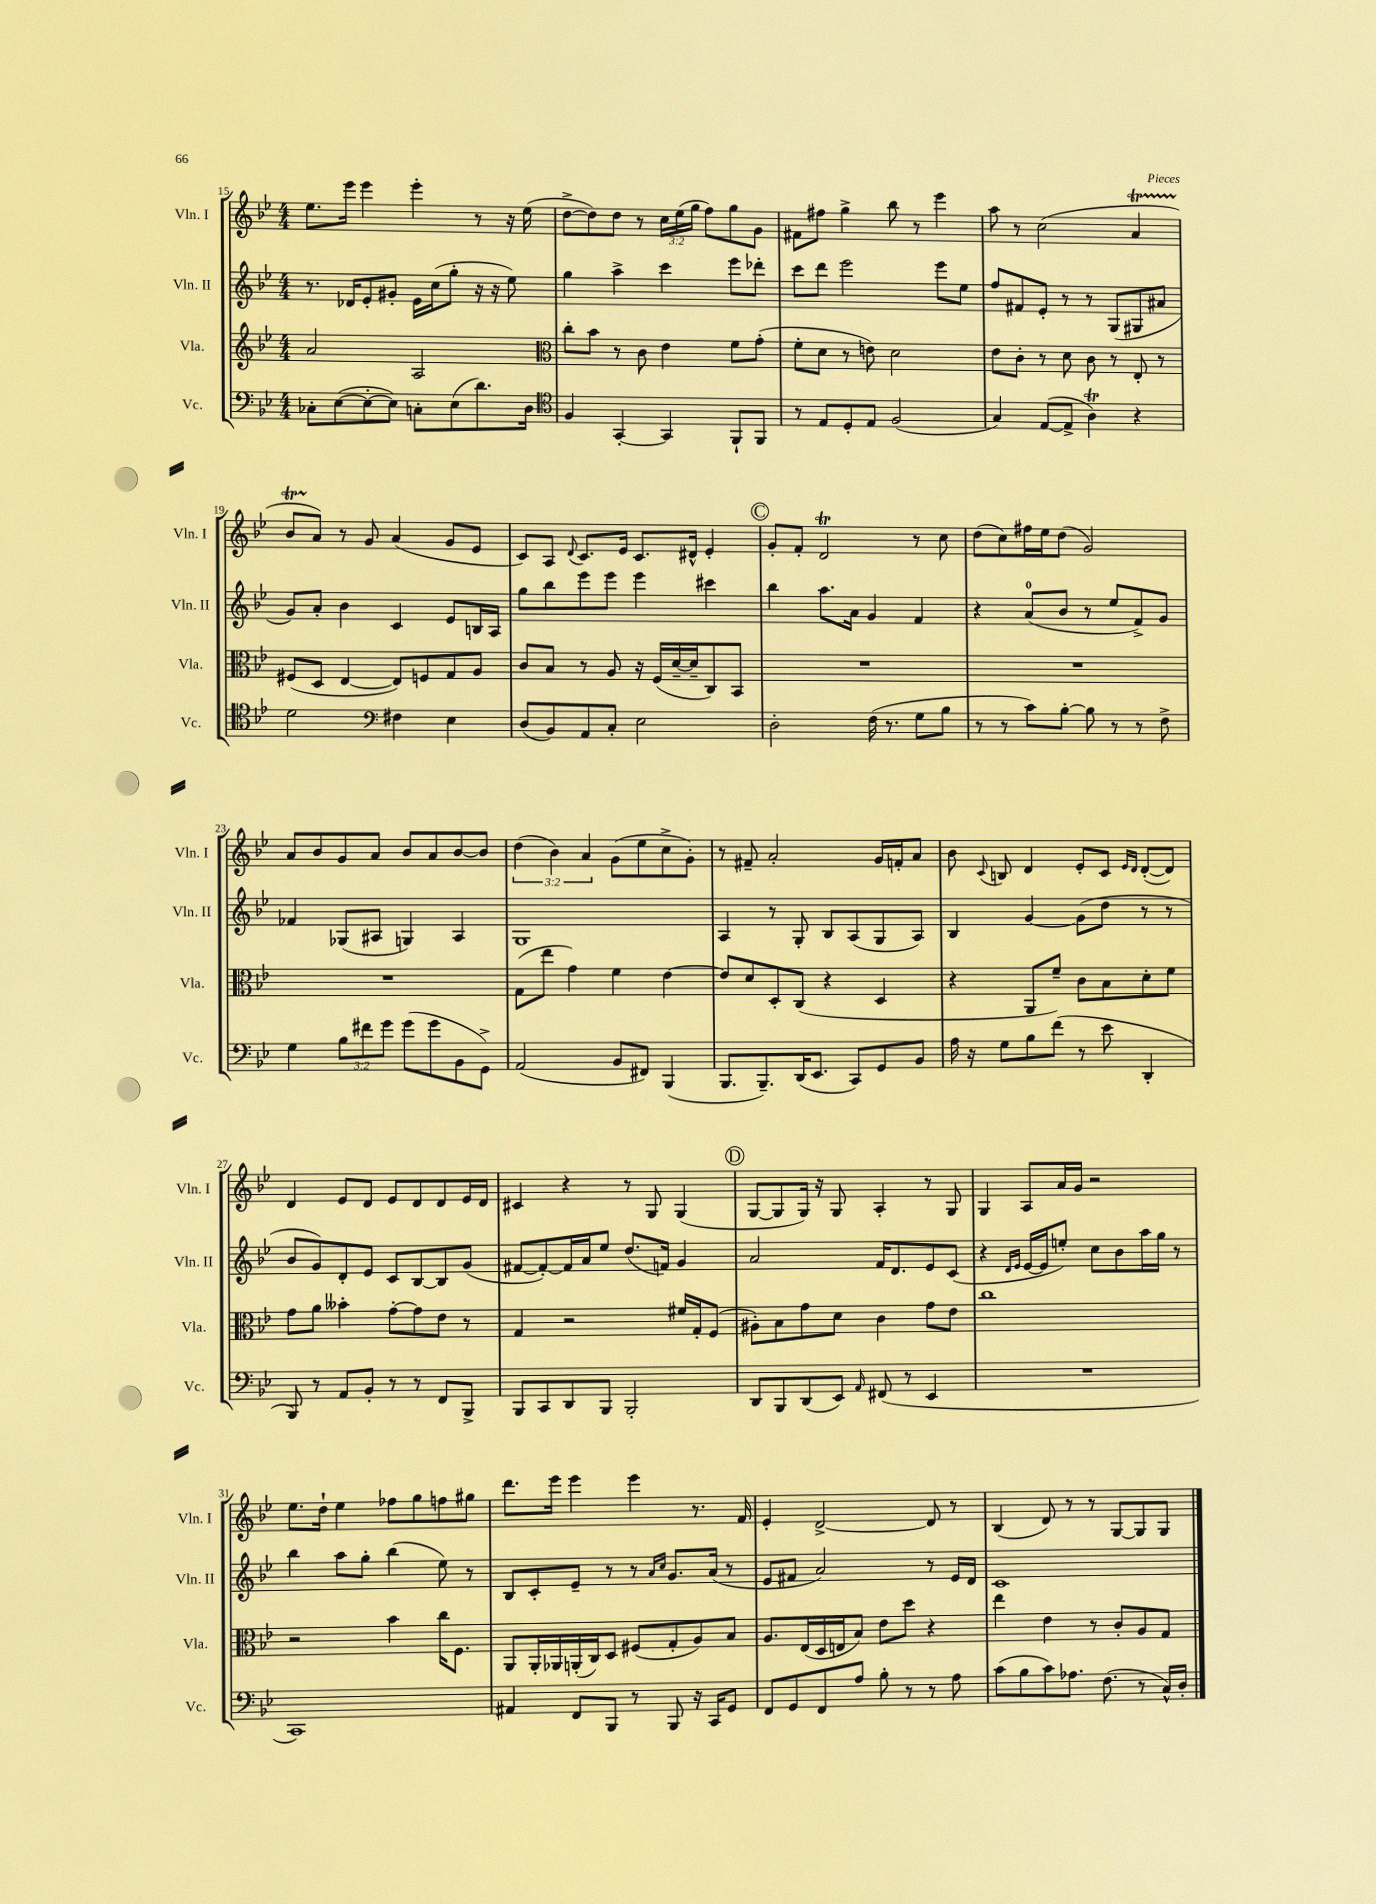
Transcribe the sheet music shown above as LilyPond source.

<<
\new StaffGroup <<
\new Staff = "s0" \with { instrumentName = "Vln. I" shortInstrumentName = "Vln. I" } {
    \clef treble \key bes \major \numericTimeSignature \time 4/4 \override Staff.TupletNumber.text = #tuplet-number::calc-fraction-text
    \autoBeamOff ees''8.[ ees'''16] ees'''4 ees'''4-. r8 r16 ees''16( |
    d''8[~-> d''8) d''8] r8 \tuplet 3/2 { c''16[ ees''16( g''16] } f''8[) g''8 g'8] |
    fis'8[ fis''8] g''4-> bes''8 r8 ees'''4 |
    a''8 r8 c''2( a'4\startTrillSpan |
    bes'8[ a'8]\stopTrillSpan) r8 g'8 a'4( g'8[ ees'8] |
    c'8[) a8] \appoggiatura { d'8 } c'8.[ ees'16] c'8.[ dis'16]-^ ees'4-. |
    \mark \markup { \circle "C" } g'8[-. f'8]-. d'2\trill r8 c''8 |
    d''8[( c''8) fis''16 ees''16 d''8]( g'2) |
    a'8[ bes'8 g'8 a'8] bes'8[ a'8 bes'8~ bes'8] |
    \tuplet 3/2 { d''4( bes'4) a'4 } g'8[( ees''8 c''8-> g'8]-.) |
    r8 fis'8-- a'2-. g'16[ f'16-. a'8] |
    bes'8 \appoggiatura { c'8 } b8 d'4 ees'8[-. c'8] \grace { ees'16[ d'16] } d'8[~-.( d'8]) |
    d'4 ees'8[ d'8] ees'8[ d'8 d'8 ees'16 d'16] |
    cis'4 r4 r8 g8 g4( |
    \mark \markup { \circle "D" } g8[~ g8 g16]) r16 g8 a4-. r8 g8 |
    g4 a8[ a'16 g'16] r2 |
    ees''8.[ d''16]-! ees''4 fes''8[ g''8 f''8 gis''8] |
    d'''8.[ ees'''16] ees'''4 ees'''4 r8. f'16 |
    ees'4-. d'2~-> d'8 r8 |
    bes4( d'8) r8 r8 g8[~ g8 g8] \bar "|." |
}
\new Staff = "s1" \with { instrumentName = "Vln. II" shortInstrumentName = "Vln. II" } {
    \clef treble \key bes \major \numericTimeSignature \time 4/4
    \autoBeamOff r8. des'16[ ees'8-. gis'8]-. ees'16[ c''16( g''8]-. r16 r16 ees''8) |
    g''4 a''4-> c'''4 ees'''8[ des'''8]-. |
    c'''8[ d'''8] ees'''2 ees'''8[ ees''8] |
    f''8[ fis'8 ees'8]-. r8 r8 g8[( gis8 ais'8] |
    g'8[) a'8]-. bes'4 c'4 ees'8[ b16 a16] |
    g''8[ bes''8 ees'''8 ees'''8] ees'''4 cis'''4 |
    \mark \markup { \circle "C" } bes''4 a''8.[ a'16] g'4 f'4 |
    r4 a'8[-0( bes'8] r8 ees''8[ f'8->) g'8] |
    fes'4 ges8[( ais8] g4) ais4 |
    g1 |
    a4 r8 g8-. bes8[ a8( g8 a8]) |
    bes4 g'4~ g'8[( d''8] r8 r8 |
    bes'8[ g'8) d'8-. ees'8] c'8[ bes8~ bes8 g'8]( |
    fis'8[~ fis'8~-.) fis'16 a'16 ees''8] d''8.[( f'16]) g'4 |
    \mark \markup { \circle "D" } a'2 f'16[ d'8. ees'8 c'8]( |
    r4 \grace { d'16[ ees'16] } ees'16[~ ees'16 e''8]-.) c''8[ bes'8 a''16 g''16] r8 |
    bes''4 a''8[ g''8]-. bes''4( ees''8) r8 |
    bes8[ c'8-. ees'8]-- r8 r8 \grace { a'16[ c''16] } g'8.[ a'16]( r8 |
    ees'8[ fis'8] a'2) r8 ees'16[ d'16] |
    c'1 \bar "|." |
}
\new Staff = "s2" \with { instrumentName = "Vla." shortInstrumentName = "Vla." } {
    \clef treble \key bes \major \numericTimeSignature \time 4/4
    \autoBeamOff a'2 a2 |
    \clef alto c''8[-. bes'8] r8 c'8 ees'4 f'8[ g'8]-.( |
    f'8[-. d'8] r8 e'8) d'2 |
    ees'8[ c'8]-. r8 d'8 c'8 r8 ees8-. r8 |
    fis8[( d8] ees4~ ees8[) f8 g8 a8] |
    c'8[ bes8] r8 a8 r16 f16[( d'16~-- d'16-- c8) bes,8] |
    \mark \markup { \circle "C" } R1 |
    R1 |
    R1 |
    g8[( ees''8] g'4) f'4 ees'4~ |
    ees'8[ d'8 d8-. c8]( r4 d4 |
    r4 a,8[ f'8]--) c'8[ bes8 d'8-. f'8] |
    g'8[ a'8] beses'4-. g'8[~-. g'8 ees'8] r8 |
    g4 r2 fis'16[ g16-. f8]( |
    \mark \markup { \circle "D" } ais8[-.) bes8 g'8 d'8] c'4 g'8[ ees'8] |
    c''1 |
    r2 bes'4 c''16[ f8.] |
    a,8[ a,16-. aes,16 a,16-.( c16) d8] fis8[( g8-. a8) bes8] |
    a8.[ ees16( d16 e16 bes8]) ees'8[ d''8] r4 |
    ees''4 ees'4 r8 c'8[-. a8 g8] \bar "|." |
}
\new Staff = "s3" \with { instrumentName = "Vc." shortInstrumentName = "Vc." } {
    \clef bass \key bes \major \numericTimeSignature \time 4/4 \override Staff.TupletNumber.text = #tuplet-number::calc-fraction-text
    \autoBeamOff ces8[-. ees8~( ees8~-. ees8]) c8[-. ees8( d'8.) d16] |
    \clef tenor f4 g,4~-. g,4 f,8[-! f,8] |
    r8 ees8[ d8-. ees8] f2( |
    g4) ees8[~( ees8]-> a4\trill) r4 |
    d'2 \clef bass fis4 ees4 |
    d8[( bes,8) a,8 c8]-. ees2 |
    \mark \markup { \circle "C" } d2-. f16( r8. g8[ bes8] |
    r8 r8 c'8[) bes8]~-. bes8 r8 r8 f8-> |
    g4 \tuplet 3/2 { bes8[ fis'8 g'8] } g'8[( g'8 bes,8 g,8]->) |
    a,2( bes,8[ fis,8]) bes,,4( |
    bes,,8.[ bes,,8.--) d,16( ees,8.] c,8[) g,8 bes,8] |
    a16 r16 g8[ bes8 f'8]( r8 ees'8 d,4-. |
    bes,,8) r8 a,8[ bes,8]-. r8 r8 f,8[ bes,,8]-> |
    bes,,8[ c,8 d,8 bes,,8] bes,,2-. |
    \mark \markup { \circle "D" } d,8[ bes,,8 d,8( ees,8]) \grace { a,16 } fis,8( r8 ees,4 |
    R1 |
    c,1) |
    ais,4 f,8[ bes,,8] r8 bes,,8 r16 c,16[ g,8] |
    f,8[ g,8 f,8 a8] bes8-. r8 r8 a8 |
    c'8[( bes8 c'8) aes8.] f8.( r8 c16[-^) d16]-. \bar "|." |
}
>>
>>
\layout { \context { \Score currentBarNumber = #15 } }
